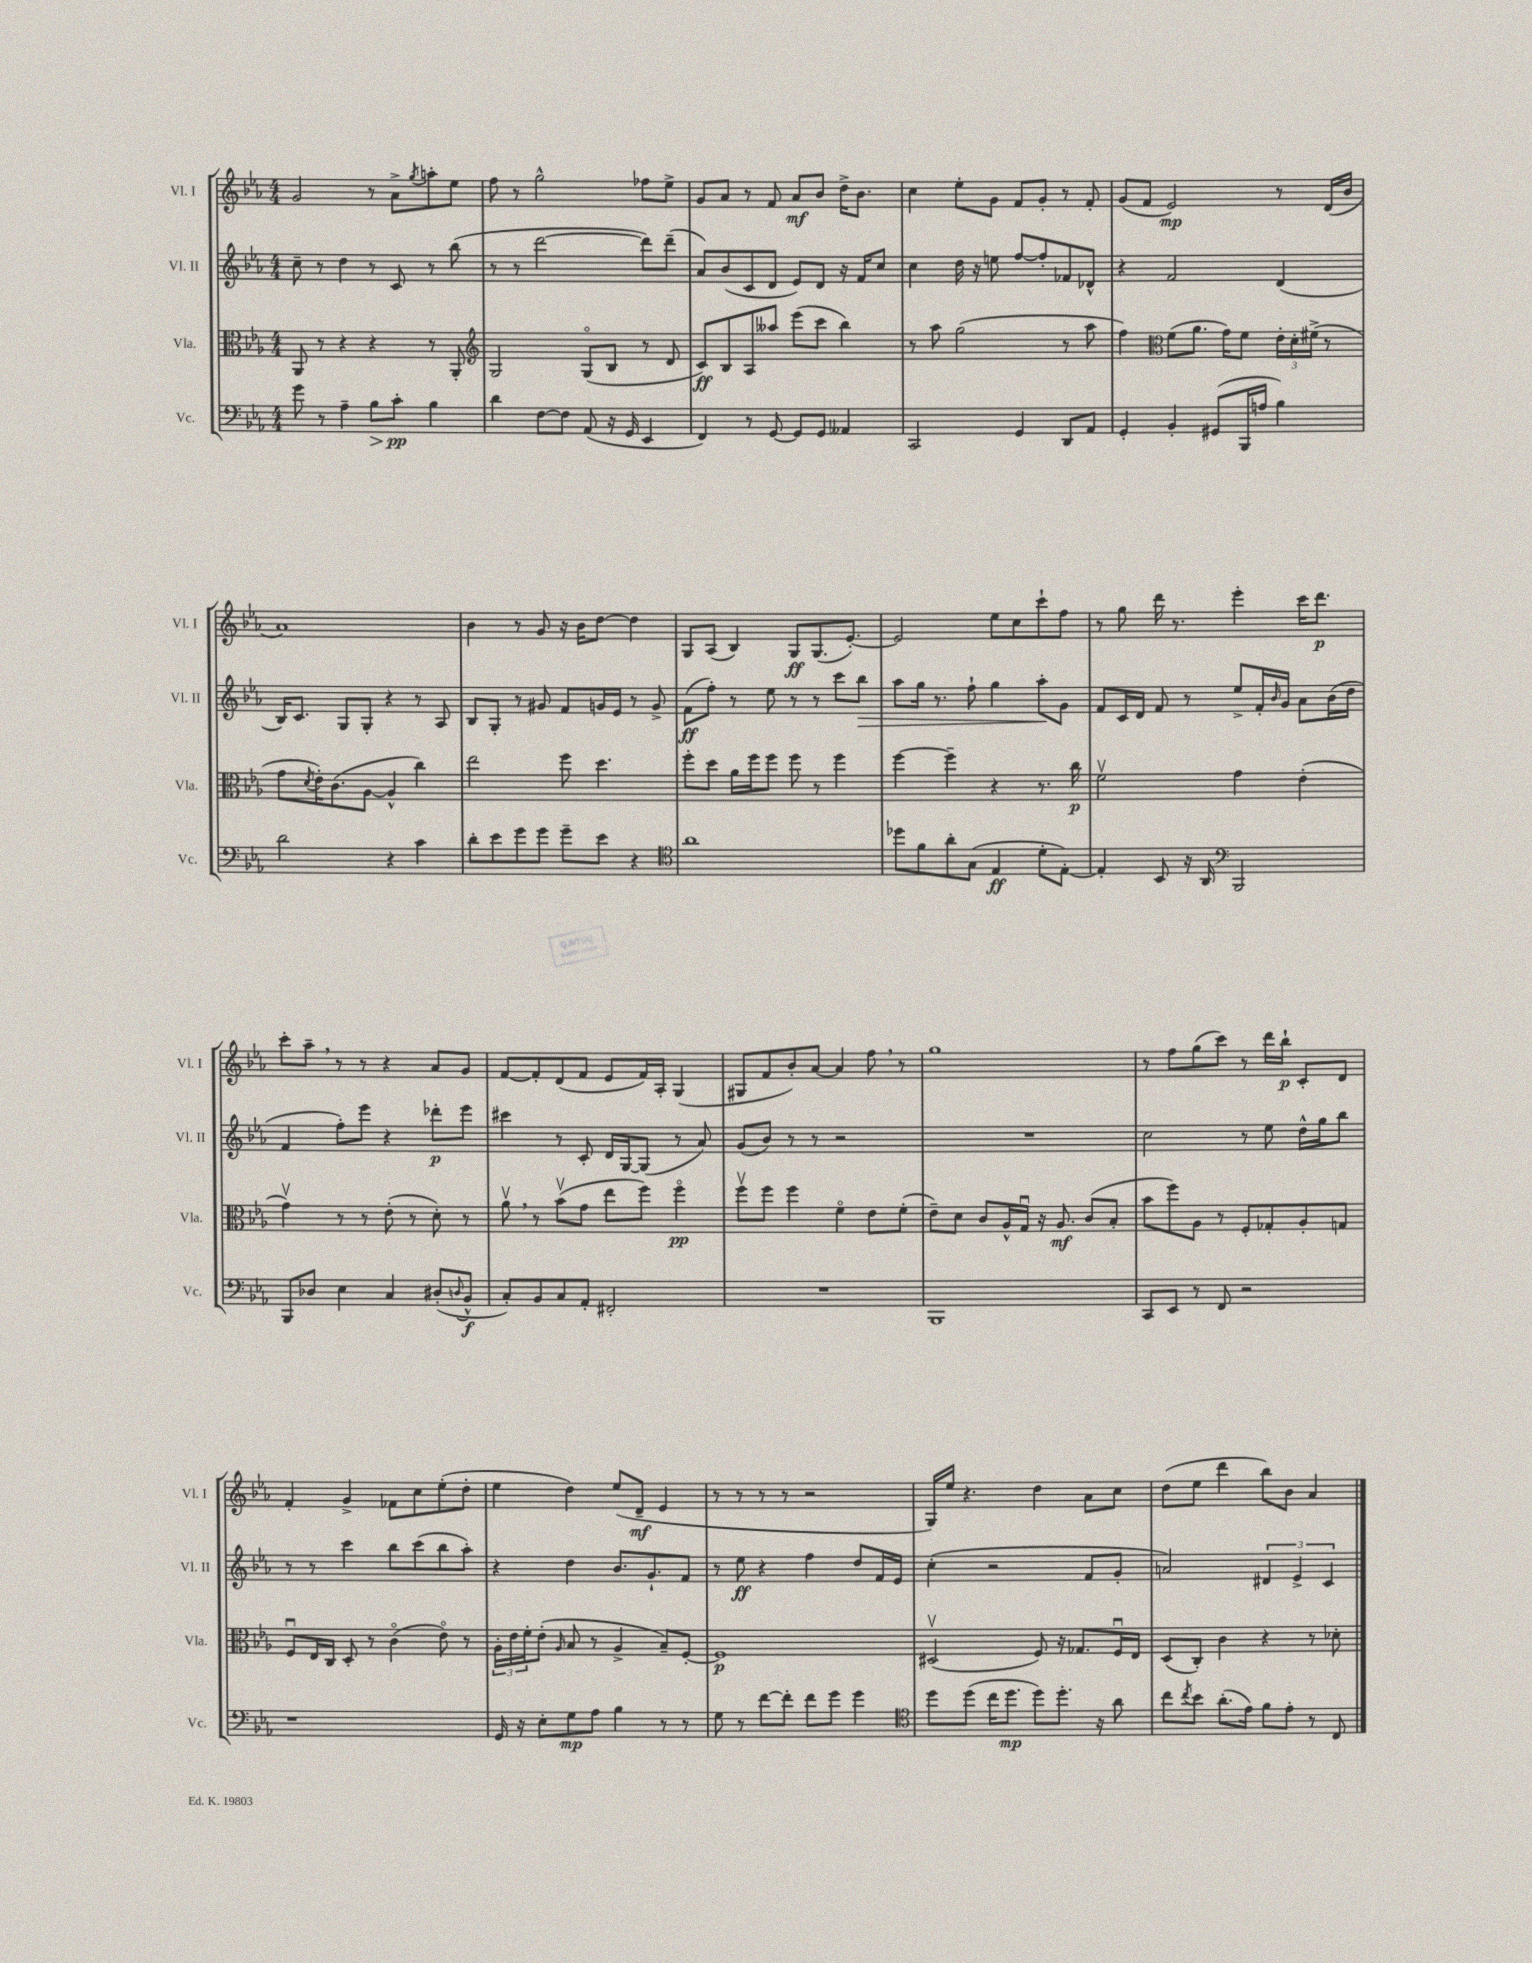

**kern	**dynam	**kern	**dynam	**kern	**dynam	**kern	**dynam
*part4	*part4	*part3	*part3	*part2	*part2	*part1	*part1
*staff4	*staff4	*staff3	*staff3	*staff2	*staff2	*staff1	*staff1
*I"Vc.	*	*I"Vla.	*	*I"Vl. II	*	*I"Vl. I	*
*I'Vc.	*	*I'Vla.	*	*I'Vl. II	*	*I'Vl. I	*
*clefF4	*	*clefC3	*	*clefG2	*	*clefG2	*
*k[b-e-a-]	*	*k[b-e-a-]	*	*k[b-e-a-]	*	*k[b-e-a-]	*
*M4/4	*	*M4/4	*	*M4/4	*	*M4/4	*
=8	=8	=8	=8	=8	=8	=8	=8
8g\	.	8AA-/	.	8cc~\	.	2g/	.
8r	.	8r	.	8r	.	.	.
4A-~\	.	4r	.	4dd\	.	.	.
!	!LO:HP:b	!	!	!	!	!	!
8B-\L	>	4r	.	8r	.	8r	.
8c'\J	pp	.	.	8c/	.	8a-^\L	.
.	.	.	.	.	.	8qgg/	.
4B-\	]	8r	.	8r	.	8aan'\	.
.	.	8AA-'/	.	(8bb-\	.	8ee-\J	.
=9	=9	=9	=9	=9	=9	=9	=9
*	*	*clefG2	*	*	*	*	*
4d\	.	2G/	.	8r	.	8ff\	.
.	.	.	.	8r	.	8r	.
[8F\L	.	.	.	[2ddd\	.	2gg^^\	.
8F\J]	.	.	.	.	.	.	.
(8AA-/	.	(8G/L	.	.	.	.	.
16r	.	8B-/J	.	.	.	.	.
16GG/	.	.	.	.	.	.	.
4EE-/	.	8r	.	8ddd\L])	.	8ff-X\L	.
.	.	8d/	.	(8ddd~\J	.	8ee-^\J	.
=10	=10	=10	=10	=10	=10	=10	=10
4FF/)	.	8c/L)	ff	8a-/L)	.	8g/L	.
.	.	8B-/	.	(8b-/	.	8a-/J	.
8r	.	8A-/	.	8c/	.	8r	.
[8GG/	.	8aa--X/J	.	8d/J	.	8f/	.
8GG/L]	.	(8eee-\L	.	8e-/L)	.	8a-/L	mf
8GG/J	.	8ccc\J	.	8d/J	.	8b-/J	.
4AA--X/	.	4bb-\)	.	16r	.	16dd^\KL	.
.	.	.	.	16f/KL	.	8.b-\J	.
.	.	.	.	8cc/J	.	.	.
=11	=11	=11	=11	=11	=11	=11	=11
2CC/	.	8r	.	4cc\	.	4cc\	.
.	.	8aa-\	.	.	.	.	.
.	.	(2gg\	.	16dd\	.	8ee-'\L	.
.	.	.	.	16r	.	.	.
.	.	.	.	8een\	.	8g\J	.
4GG/	.	.	.	[8ff/L	.	8f/L	.
.	.	.	.	8ff'/]	.	8g'/J	.
8DD/L	.	8r	.	8f-X/	.	8r	.
8AA-/J	.	8aa-\	.	8d-X^^/J	.	8f'/	.
=12	=12	=12	=12	=12	=12	=12	=12
4GG'/	.	4ff\)	.	4r	.	(8g/L	.
.	.	.	.	.	.	8f/J	.
*	*	*clefC3	*	*	*	*	*
4BB-'/	.	(8f\L	.	2f/	.	2e-/)	mp
.	.	8.a-\J	.	.	.	.	.
(8GG#X/L	.	.	.	.	.	.	.
.	.	16g\KL)	.	.	.	.	.
16BBB-/L	.	8f\J	.	.	.	.	.
16An/JJ	.	.	.	.	.	.	.
4B-\)	.	24e-'\LL	.	(4d/	.	8r	.
.	.	24d'\	.	.	.	.	.
.	.	(24f#X^\JJ	.	.	.	.	.
.	.	8r	.	.	.	(16d/LL	.
.	.	.	.	.	.	16b-/JJ	.
!!LO:LB:g=z
=13	=13	=13	=13	=13	=13	=13	=13
2d\	.	8g\L	.	16B-/KL)	.	1a-)	.
.	.	.	.	8.c/J	.	.	.
.	.	8qd/	.	.	.	.	.
.	.	16e-'\K)	.	.	.	.	.
.	.	(8.c\	.	.	.	.	.
.	.	.	.	8G/L	.	.	.
.	.	[8A-\J	.	8G'/J	.	.	.
4r	.	4A-^^/]	.	4r	.	.	.
4c\	.	4cc\)	.	8r	.	.	.
.	.	.	.	8A-/	.	.	.
=14	=14	=14	=14	=14	=14	=14	=14
8d'\L	.	2ee-\	.	8B-/L	.	4b-\	.
8e-\	.	.	.	8G'/J	.	.	.
8g\	.	.	.	8r	.	8r	.
8g\J	.	.	.	8g#X/	.	8g/	.
8g~\L	.	8ff\	.	8f/L	.	16r	.
.	.	.	.	.	.	16b-\KL	.
8e-\J	.	4.dd\	.	16gn/L	.	[8dd\J	.
.	.	.	.	16e-/JJ	.	.	.
4r	.	.	.	8r	.	4dd\]	.
.	.	.	.	8g^/	.	.	.
=15	=15	=15	=15	=15	=15	=15	=15
*clefC4	*	*	*	*	*	*	*
1a-	.	8ff'\L	.	(8f\L	ff	8G/L	.
.	.	8dd\J	.	8ff'\J)	.	(8A-/J	.
.	.	16a-\LL	.	8r	.	4B-/)	.
.	.	16ff\J	.	.	.	.	.
.	.	8ff\J	.	8ee-\	.	.	.
.	.	8ff\	.	8r	.	8G/L	ff
.	.	8r	.	8r	.	(8.G/	.
.	.	4ff\	.	8ccc\L	.	.	.
.	.	.	.	.	.	[8.e-'/J)	.
!	!	!	!	!	!LO:HP:b	!	!
.	.	.	.	8bb-\J	>	.	.
=16	=16	=16	=16	=16	=16	=16	=16
8dd-X\L	.	[4ff\	.	8aa-\L	.	2e-/]	.
8f\	.	.	.	16gg\Jk	.	.	.
.	.	.	.	8.r	.	.	.
8a-'\	.	4ff~\]	.	.	.	.	.
(8G\J	.	.	.	8ff`\	.	.	.
4E-/	ff	4r	.	4gg\	.	8ee-\L	.
.	.	.	.	.	.	8cc\	.
8d'\L	.	8.r	.	8aa-'\L	.	8ccc`\	.
[8E-'\J)	.	.	.	8g\J	]	8ff\J	.
.	.	16cc\	p	.	.	.	.
=17	=17	=17	=17	=17	=17	=17	=17
4E-'/]	.	2fv\	.	8f/L	.	8r	.
.	.	.	.	16c/L	.	8gg\	.
.	.	.	.	16d/JJ	.	.	.
8BB-/	.	.	.	8f/	.	16ddd\	.
.	.	.	.	.	.	8.r	.
16r	.	.	.	8r	.	.	.
16AA-/	.	.	.	.	.	.	.
*clefF4	*	*	*	*	*	*	*
2BBB-/	.	4g\	.	8ee-^/L	.	4eee-'\	.
.	.	.	.	16f'/L	.	.	.
.	.	.	.	16qqb-/	.	.	.
.	.	.	.	16g/JJ	.	.	.
.	.	(4e-'\	.	8a-\L	.	16ccc\KL	.
.	.	.	.	.	.	8.ddd\J	p
.	.	.	.	(16b-\L	.	.	.
.	.	.	.	16dd\JJ	.	.	.
!!LO:LB:g=z
=18	=18	=18	=18	=18	=18	=18	=18
8BBB-/L	.	4gv\)	.	4f/	.	8ccc'\L	.
8D-X/J	.	.	.	.	.	8aa-~,\J	.
4E-\	.	8r	.	8ff'\L)	.	8r	.
.	.	8r	.	8eee-\J	.	8r	.
4C/	.	(8e-'\	.	4r	.	4r	.
.	.	8r	.	.	.	.	.
(8D#X'/L	.	8d'\)	.	8ddd-X'\L	p	8a-/L	.
8qqDn/	.	.	.	.	.	.	.
8BB-^^/J	f	8r	.	8eee-\J	.	8g/J	.
=19	=19	=19	=19	=19	=19	=19	=19
8C'/L)	.	8a-v,\	.	4ccc#X\	.	[8f/L	.
8BB-/	.	8r	.	.	.	8f'/]	.
8C/	.	(8b-v\L	.	8r	.	(8d/	.
8AA-'/J	.	8g\J	.	8c'/	.	8f/J	.
2FF#X'/	.	8ee-\L	.	16d/LL	.	8e-/L	.
.	.	.	.	[16G/J	.	.	.
.	.	8ff\J)	.	(8G/J]	.	16f/L)	.
.	.	.	.	.	.	16A-'/JJ	.
.	.	4ff\	pp	8r	.	(4G/	.
.	.	.	.	8a-/)	.	.	.
=20	=20	=20	=20	=20	=20	=20	=20
1r	.	8ffv\L	.	(8g/L	.	8G#X/L	.
.	.	8ff\J	.	8b-/J)	.	8f/	.
.	.	4ff\	.	8r	.	8b-'/)	.
.	.	.	.	8r	.	[8a-/J	.
.	.	4f\	.	2r	.	4a-/]	.
.	.	8e-\L	.	.	.	8ff,\	.
.	.	(8f'\J	.	.	.	8r	.
=21	=21	=21	=21	=21	=21	=21	=21
1BBB-	.	8e-~\L)	.	1r	.	1gg	.
.	.	8d\J	.	.	.	.	.
.	.	8c/L	.	.	.	.	.
.	.	16A-^^/L	.	.	.	.	.
.	.	16Gu/JJ	.	.	.	.	.
.	.	16r	.	.	.	.	.
.	.	8.A-/	mf	.	.	.	.
.	.	(8c/L	.	.	.	.	.
.	.	8B-'/J	.	.	.	.	.
=22	=22	=22	=22	=22	=22	=22	=22
8CC/L	.	8b-\L	.	2cc\	.	8r	.
8EE-/J	.	8ff\)	.	.	.	8ff\L	.
8r	.	8A-\J	.	.	.	(8gg\	.
8FF/	.	8r	.	.	.	8ccc\J)	.
2r	.	8F'/L	.	8r	.	8r	.
.	.	8G-X'/	.	8ee-\	.	16ddd\LL	.
.	.	.	.	.	.	16bb-`\JJ	p
.	.	8A-'/	.	16dd^^\LL	.	8c'/L	.
.	.	.	.	16gg\J	.	.	.
.	.	8Gn/J	.	8bb-\J	.	8d/J	.
!!LO:LB:g=z
=23	=23	=23	=23	=23	=23	=23	=23
1r	.	8Fu/L	.	8r	.	4f'/	.
.	.	16E-/L	.	8r	.	.	.
.	.	16C/JJ	.	.	.	.	.
.	.	8D'/	.	4ccc\	.	4g^/	.
.	.	8r	.	.	.	.	.
.	.	(4c\	.	8bb-\L	.	8f-X\L	.
.	.	.	.	(8ccc\	.	8cc\	.
.	.	8e-\)	.	8bb-\	.	(8ee-'\	.
.	.	8r	.	8aa-'\J)	.	8dd'\J	.
=24	=24	=24	=24	=24	=24	=24	=24
16GG/	.	24A-'\LL	.	4r	.	4ee-\	.
.	.	24e-\	.	.	.	.	.
16r	.	.	.	.	.	.	.
.	.	24f'\J	.	.	.	.	.
8E-'\L	.	(8e-'\J	.	.	.	.	.
.	.	16qqA-/	.	.	.	.	.
8G\	mp	8B-/	.	4dd\	.	4dd\)	.
8A-\J	.	8r	.	.	.	.	.
4B-\	.	4A-^/	.	8.b-/L	.	(8ee-/L	.
.	.	.	.	.	.	8d~/J	mf
.	.	.	.	8.g`/	.	.	.
8r	.	8B-~/L)	.	.	.	4e-/	.
8r	.	[8F'/J	.	8f/J	.	.	.
=25	=25	=25	=25	=25	=25	=25	=25
8G\	.	1F]	p	8r	.	8r	.
8r	.	.	.	8ee-\	ff	8r	.
[8f\L	.	.	.	4r	.	8r	.
8f'\J]	.	.	.	.	.	8r	.
8f\L	.	.	.	4ff\	.	2r	.
8g\J	.	.	.	.	.	.	.
4g\	.	.	.	8dd/L	.	.	.
.	.	.	.	16f/L	.	.	.
.	.	.	.	16e-/JJ	.	.	.
=26	=26	=26	=26	=26	=26	=26	=26
*clefC4	*	*	*	*	*	*	*
8dd\L	.	(2D#Xv/	.	(4cc'\	.	16G/LL)	.
.	.	.	.	.	.	16ee-/JJ	.
(8dd\J	.	.	.	.	.	4.r	.
16cc\KL	.	.	.	2r	.	.	.
8.dd\J	mp	.	.	.	.	.	.
8dd\L)	.	8F/)	.	.	.	4dd\	.
8.dd'\J	.	16r	.	.	.	.	.
.	.	8.G-X/L	.	.	.	.	.
.	.	.	.	8f/L	.	8a-\L	.
16r	.	.	.	.	.	.	.
8a-\	.	16Fu/L	.	8g'/J	.	8cc\J	.
.	.	16E-/JJ	.	.	.	.	.
=27	=27	=27	=27	=27	=27	=27	=27
8cc\L	.	(8D/L	.	2an/)	.	(8dd\L	.
8qcc/	.	.	.	.	.	.	.
8b-\J	.	8C'/J)	.	.	.	8ee-\J	.
(8.a-'\L	.	4c\	.	.	.	4ddd\	.
16e-\Jk)	.	.	.	.	.	.	.
8f\L	.	4r	.	6d#X/	.	8bb-\L)	.
8e-'\J	.	.	.	.	.	8b-\J	.
.	.	.	.	6e-^/	.	.	.
8r	.	8r	.	.	.	4a-/	.
.	.	.	.	6c/	.	.	.
8C/	.	8d-X'\	.	.	.	.	.
==	==	==	==	==	==	==	==
*-	*-	*-	*-	*-	*-	*-	*-
